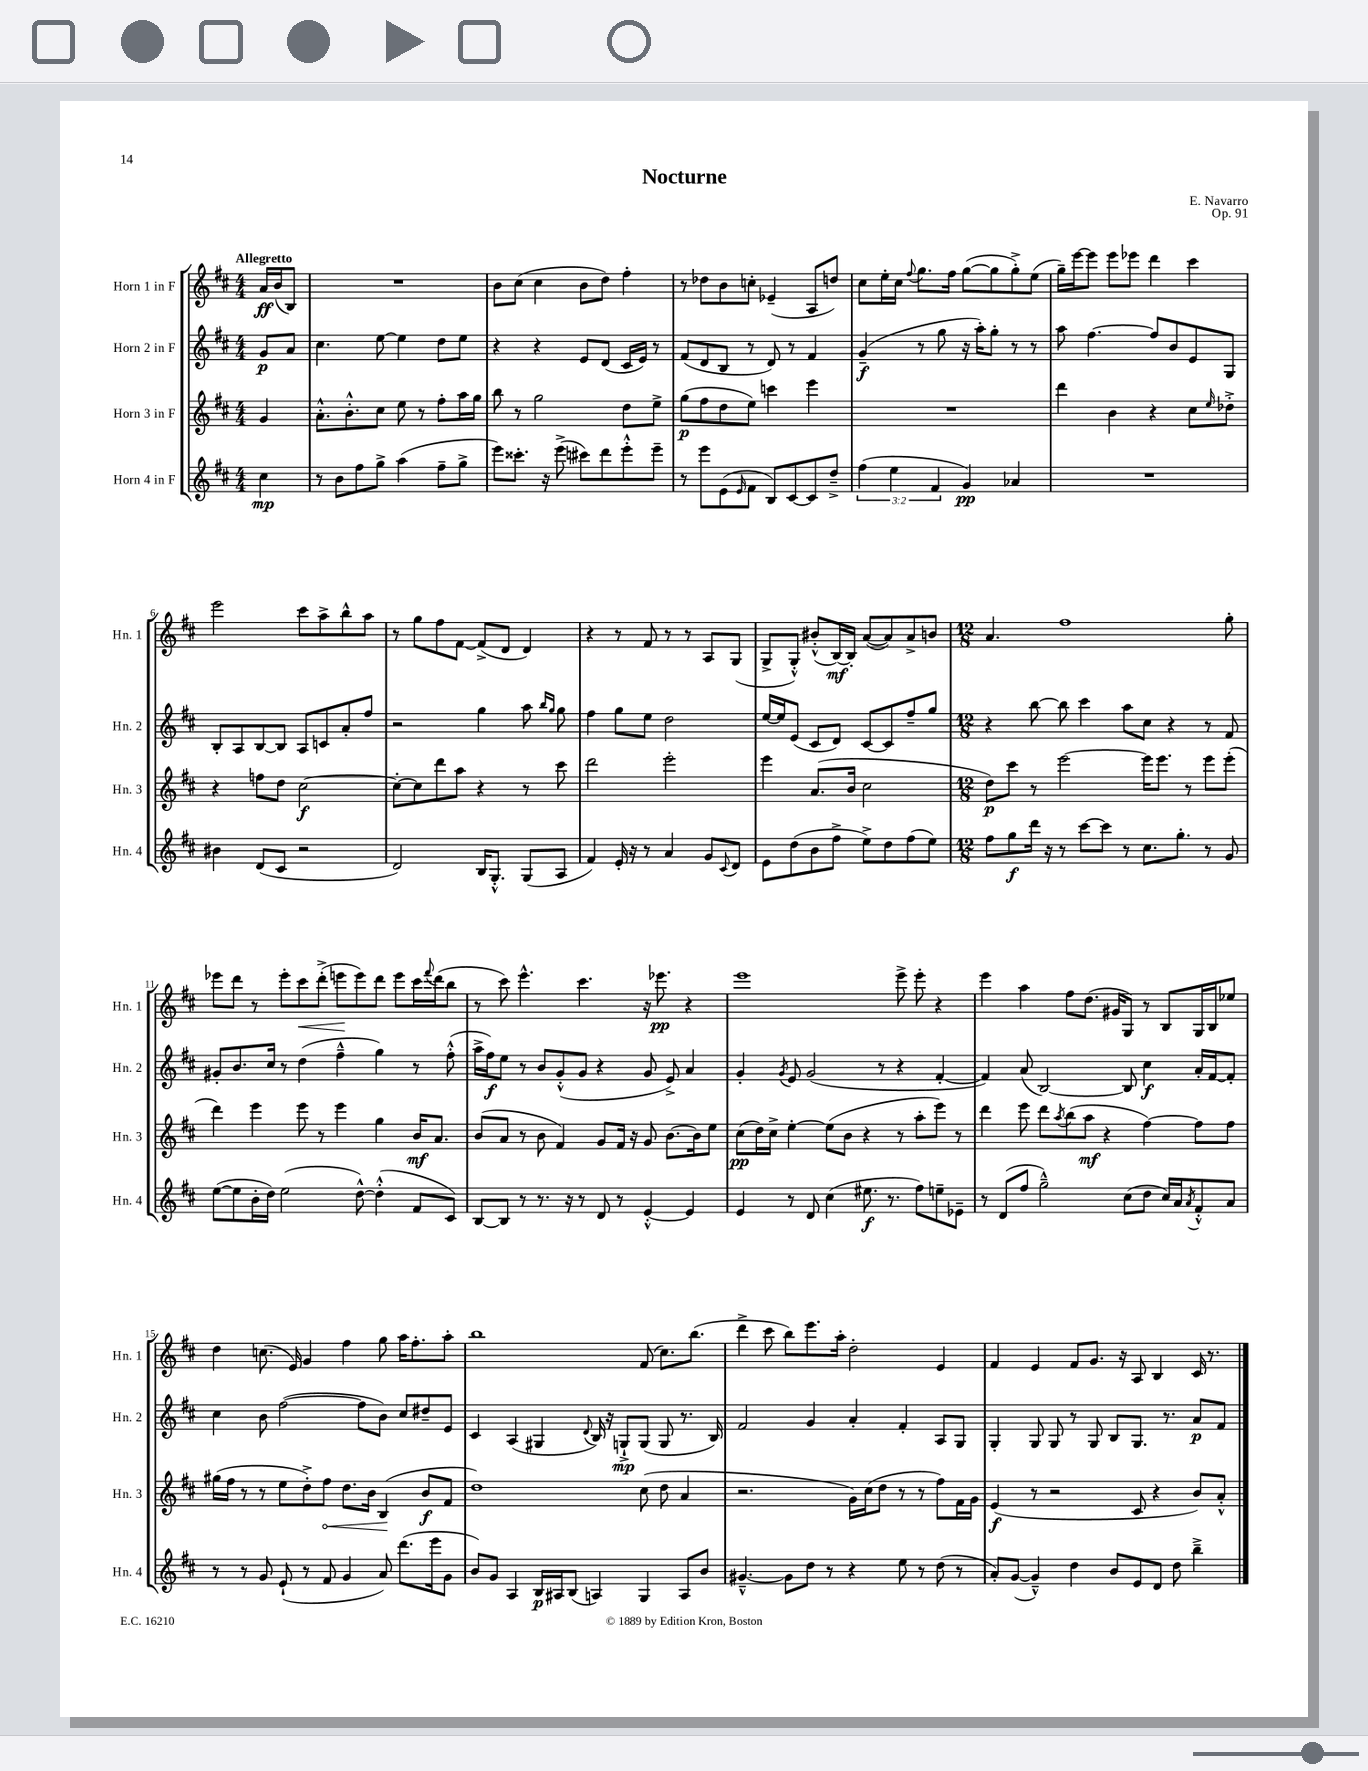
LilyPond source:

\header { title = "Nocturne" composer = "E. Navarro" opus = "Op. 91" }
<<
\new StaffGroup <<
\new Staff = "s0" \with { instrumentName = "Horn 1 in F" shortInstrumentName = "Hn. 1" } {
    \clef treble \key d \major \numericTimeSignature \time 4/4 \partial 4 \tempo "Allegretto"
    a'16\ff b'16( b8) |
    R1 |
    b'8 cis''8( cis''4 b'8 d''8) fis''4-. |
    r8 des''8 b'8 c''8-. ees'4--( a8 d''8) |
    cis''8 e''16-. cis''16 \appoggiatura { fis''8 } g''8. fis''16 g''8~( g''8 g''8-.->) e''8( |
    g''16--) e'''16~ e'''8 e'''8 ees'''8 d'''4 cis'''4 |
    e'''2 cis'''8 a''8-> b''8-^ a''8 |
    r8 g''8 fis''8 fis'8~ fis'8->( d'8 d'4) |
    r4 r8 fis'8 r8 r8 a8 g8( |
    g8-> g8-.-^) bis'8-.-^( b16~\mf) b16-. a'8~( a'8) a'8-> b'8 |
    \numericTimeSignature \time 12/8 a'4. fis''1 g''8-. |
    ees'''8 d'''8 r8 ees'''8-. cis'''8\< d'''8-.->( e'''8\! e'''8) d'''8 e'''8 cis'''16 \appoggiatura { fis'''8 } d'''16( b''8 |
    r8 cis'''8) e'''4.-^ cis'''4. r16 ees'''8.\pp r4 |
    e'''1 e'''8-> e'''8-. r4 |
    e'''4 a''4 fis''8 d''8.( gis'16 g8) r8 b8 g16 b16 ees''8 |
    d''4 c''8.( e'16) g'4 fis''4 g''8 a''16 fis''8.-. a''8-. |
    b''1 fis'8( cis''8.) b''8.( |
    d'''4-> cis'''8 b''8) e'''8. a''16-. d''2-. e'4 |
    fis'4 e'4 fis'8 g'8. r16 a8 b4 cis'16 r8. \bar "|." |
}
\new Staff = "s1" \with { instrumentName = "Horn 2 in F" shortInstrumentName = "Hn. 2" } {
    \clef treble \key d \major \numericTimeSignature \time 4/4 \partial 4
    g'8\p a'8 |
    cis''4. e''8~ e''4 d''8 e''8 |
    r4 r4 e'8 d'8( cis'16 e'16) r8 |
    fis'8( d'8 b8 r8 d'8) r8 fis'4 |
    g'4--\f( r8 g''8 r16 a''16-.) g''8-. r8 r8 |
    a''8 fis''4.~ fis''8 b'8 e'8 g8 |
    b8-. a8 b8~ b8 a8 c'8 a'8-. fis''8 |
    r2 g''4 a''8 \grace { b''16 g''16 } g''8 |
    fis''4 g''8 e''8 d''2 |
    e''16~ e''16 e'8( cis'8 d'8) cis'8~ cis'8 fis''8-- g''8 |
    \numericTimeSignature \time 12/8 r4 b''8~ b''8 cis'''4 a''8 cis''8 r4 r8 fis'8 |
    gis'8-. b'8. cis''16 r8 d''4( fis''4---^ g''4) r8 fis''8-.-^( |
    a''16-> fis''16\f) e''8 r8 b'8 g'8-.-^( g'8 r4 g'8 e'8->) a'4 |
    g'4-. \acciaccatura { g'8 } e'8 g'2( r8 r4 fis'4~-. |
    fis'4) a'8( b2~) b8 cis''4\f a'16-. fis'16~ fis'8-. |
    cis''4 b'8 fis''2~( fis''8 b'8) cis''8 dis''8-- e'8 |
    cis'4 a4( gis4 \appoggiatura { d'8 } b16) r16 g8-!->\mp g8( g8 r8. b16) |
    fis'2 g'4 a'4-. fis'4-. a8 g8 |
    g4-. g8 g8 r8 g8 b8 g8. r8. a'8\p fis'8 \bar "|." |
}
\new Staff = "s2" \with { instrumentName = "Horn 3 in F" shortInstrumentName = "Hn. 3" } {
    \clef treble \key d \major \numericTimeSignature \time 4/4 \partial 4
    g'4 |
    a'8.-.-^ b'8.-.-^ cis''8 e''8 r8 fis''8-. a''16 g''16 |
    b''8 r8 g''2 d''8 e''8-> |
    g''8\p( fis''8 d''8 e''8) c'''4 e'''4 |
    R1 |
    d'''4 b'4 r4 cis''8 \grace { e''16 } des''8-.-> |
    r4 f''8 d''8 cis''2~\f |
    cis''8~-. cis''8 d'''8 a''8 r4 r8 cis'''8 |
    d'''2 e'''2-. |
    e'''4 a'8.( b'16 cis''2 |
    \numericTimeSignature \time 12/8 d''8\p) cis'''8 r8 e'''2~ e'''16 e'''8. r8 e'''8 e'''8-.( |
    d'''4) e'''4 e'''8 r8 e'''4 g''4 b'16\mf a'8. |
    b'8( a'8 r8 b'8 fis'4) g'8 fis'16 r16 g'8 b'8.~ b'16 e''8 |
    cis''8\pp( d''16) cis''16-> e''4~-. e''8( b'8 r4 r8 a''8-. e'''8) r8 |
    d'''4 e'''8 d'''8 \acciaccatura { a''8 } b''8( a''8\mf r4 fis''4~) fis''8 fis''8 |
    gis''16( fis''16 r8 r8 e''8 d''8-.->) \once \override Hairpin.circled-tip = ##t fis''8\< d''8. b'16 b4\!( b'8\f fis'8 |
    d''1) cis''8( d''8 a'4 |
    r2. g'16) cis''16( d''8 r8 r8 fis''8) fis'16 g'16 |
    e'4\f( r8 r2 cis'8 r4 b'8) a'8-.-^ \bar "|." |
}
\new Staff = "s3" \with { instrumentName = "Horn 4 in F" shortInstrumentName = "Hn. 4" } {
    \clef treble \key d \major \numericTimeSignature \time 4/4 \override Staff.TupletNumber.text = #tuplet-number::calc-fraction-text \partial 4
    cis''4\mp |
    r8 b'8 fis''8 g''8-> a''4( fis''8-- g''8-> |
    e'''8) cisis'''8.-. r16 e'''8->( cis'''8) d'''8 e'''8-.-^ e'''8-- |
    r8 e'''8 e'8( \grace { e'16 } fis'8 b8) cis'8~ cis'8 d''8---> |
    \tuplet 3/2 { fis''4( e''4 fis'4 } g'4\pp) aes'4 |
    R1 |
    bis'4 d'8( cis'8 r2 |
    d'2) b16 g8.-.-^ g8( a8 |
    fis'4) e'16-. r16 r8 a'4 g'8 \appoggiatura { cis'8 } d'8 |
    e'8 d''8( b'8 fis''8-> e''8->) d''8 fis''8( e''8) |
    \numericTimeSignature \time 12/8 fis''8 g''8\f d'''16 r16 r8 cis'''8~ cis'''8 r8 cis''8. g''8.-. r8 g'8 |
    e''8~( e''8 b'16-. d''16) e''2( d''8~-^) d''4-.-^( fis'8 cis'8) |
    b8~ b8 r8 r8. r16 r8 d'8 r8 e'4~-.-^ e'4 |
    e'4 r8 d'8 cis''4( eis''8.\f r8. fis''8) e''8-- ees'8-- |
    r8 d'8( fis''8 g''2---^) cis''8( d''8 cis''16) a'16 \acciaccatura { a'8 } fis'8-.-^ a'8 |
    r8 r8 g'8 e'8-!( r8 fis'8 g'4 a'8) d'''8.( e'''16 g'8 |
    b'8) g'8 a4 b16\p ais16 b8( a4) g4 a8 b'8 |
    gis'4.~---^ gis'8 d''8 r8 r4 e''8 r8 d''8( r8 |
    a'8-.) g'8~( g'4---^) d''4 b'8 e'8 d'8 d''8 b''4---> \bar "|." |
}
>>
>>
